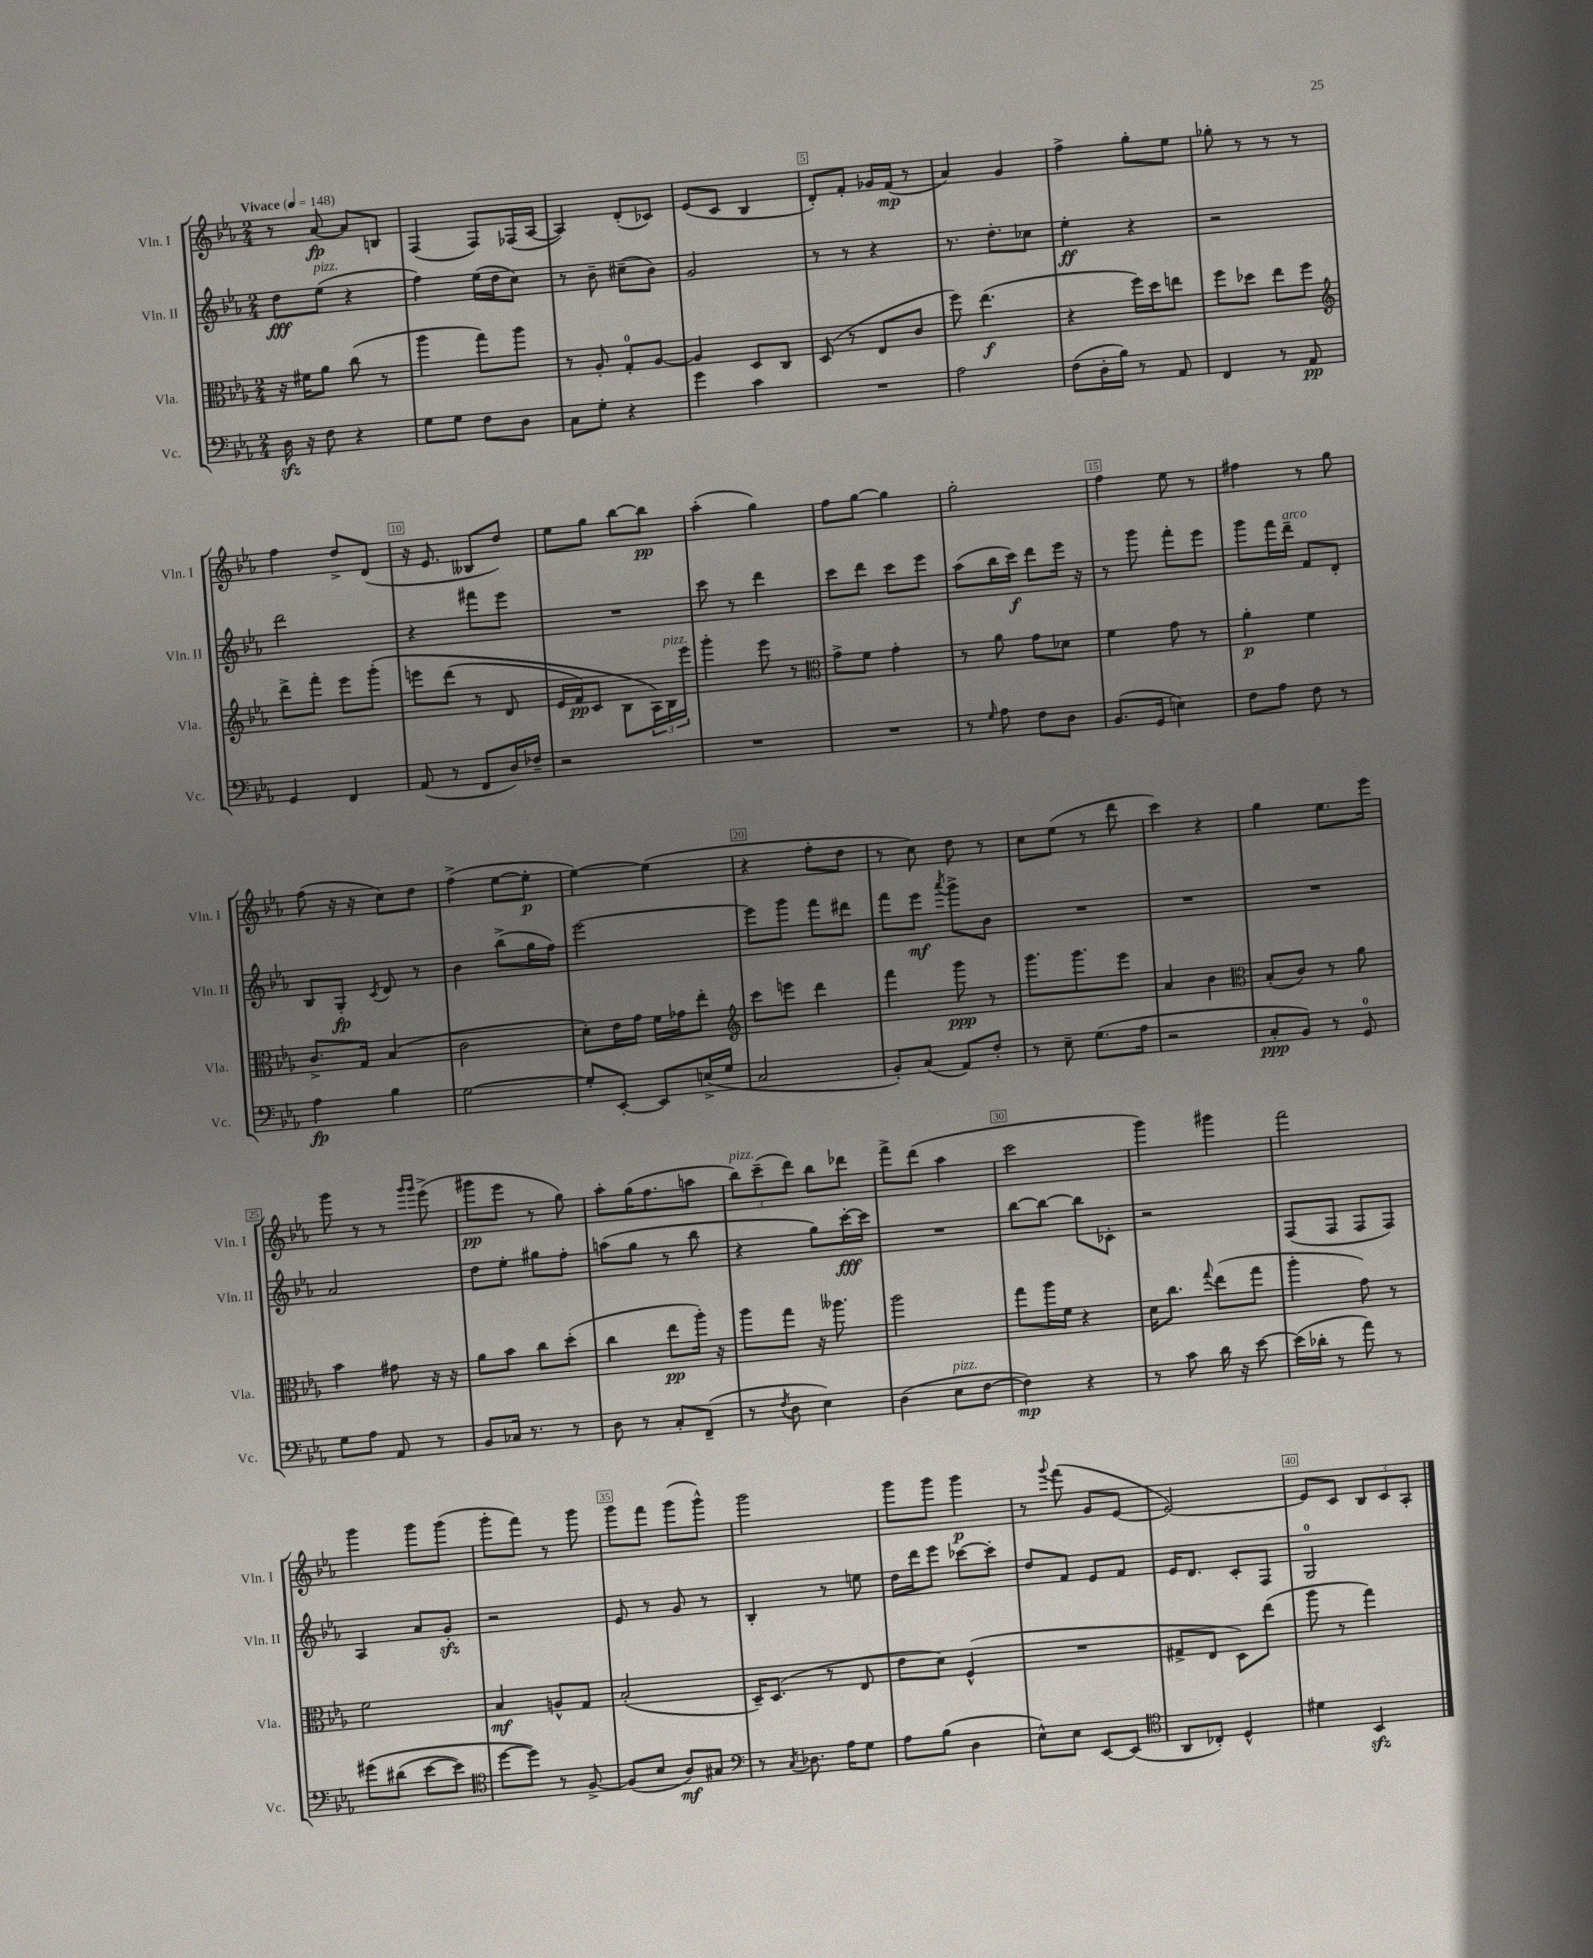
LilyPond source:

<<
\new StaffGroup <<
\new Staff = "s0" \with { instrumentName = "Vln. I" shortInstrumentName = "Vln. I" } {
    \clef treble \key ees \major \numericTimeSignature \time 2/4 \tempo "Vivace" 4 = 148
    r8 aes'8~\fp aes'8 b8 |
    f4( f8) fes16( aes16~ |
    aes4) d'8-.( ces'8) |
    ees'8( c'8 bes4 |
    d'8-.) f'8-. ges'16 f'16\mp( r8 |
    aes'4) g'4 |
    f''4-> g''8-. ees''8 |
    ges''8-. r8 r8 r8 |
    f''4 d''8-> d'8( |
    r16 ees'8. beses8 d''8) |
    ees''8 g''8 bes''8~ bes''8\pp |
    aes''4-.( g''4) |
    f''8 g''8~ g''4 |
    g''2-. |
    f''4 ees''8 r8 |
    fis''4 r8 g''8 |
    f''8( r16 r16 c''8) d''8 |
    f''4->( ees''8~ ees''8-.\p |
    ees''4~) ees''4( |
    r4 f''8-. d''8 |
    r8 c''8) d''8 r8 |
    c''8 ees''8( r8 d'''8 |
    c'''4) r4 |
    g''4 ees''8. ees'''16 |
    g'''8 r8 r8 \grace { g'''16 g'''16 } ees'''8->( |
    gis'''8\pp ees'''8 r8 g''8) |
    aes''8-. g''16( f''8. a''8 |
    \tuplet 3/2 { bes''8^\markup { \italic "pizz." }) c'''8--( d'''8) } bes''8 des'''8 |
    f'''8-> d'''8( aes''4 |
    c'''2 |
    g'''4) gis'''4 |
    f'''2 |
    g'''4 g'''8 g'''8( |
    g'''8-. f'''8) r8 g'''8 |
    g'''8 f'''8 g'''8( g'''8-^) |
    g'''2 |
    g'''8 g'''8 g'''4\p |
    r8 \appoggiatura { g'''8 } f'''8( g'8 ees'8~ |
    ees'2~) |
    ees'8 c'8 \tuplet 3/2 { bes8 c'8 aes8-. } \bar "|." |
}
\new Staff = "s1" \with { instrumentName = "Vln. II" shortInstrumentName = "Vln. II" } {
    \clef treble \key ees \major \numericTimeSignature \time 2/4
    d''8\fff ees''8^\markup { \italic "pizz." }( r4 |
    f''4) ees''16( d''16 c''8) |
    r8 bes'8-- cis''8--( bes'8) |
    g'2 |
    r8 r8 r4 |
    r8. d''8.-. ces''8 |
    ees''4-.\ff r4 |
    r2 |
    d'''2 |
    r4 fis'''8 ees'''8 |
    R2 |
    c'''8 r8 d'''4 |
    c'''8 d'''8 c'''8 ees'''8 |
    aes''8( bes''16 c'''16\f) d'''8 ees'''16 r16 |
    r8 g'''8 f'''8-. ees'''8 |
    g'''8 f'''16 d'''16--^\markup { \italic "arco" } f'8 d'8-. |
    bes8 g8-.\fp \acciaccatura { c'8 } d'8 r8 |
    bes'4 bes''8->( g''16 f''16) |
    ees'''2~ |
    ees'''8 g'''8 f'''8 dis'''8 |
    f'''8 ees'''8\mf \acciaccatura { aes'''8 } g'''8-> bes'8 |
    R2 |
    R2 |
    R2 |
    aes'2 |
    d''8 ees''8-. gis''8 f''8-. |
    a''8( g''8 r8 bes''8 |
    r4 g''8) c'''16~-.\fff c'''16 |
    R2 |
    bes''8~ bes''8~ bes''8 ces'8-. |
    r2 |
    f8( f8 f8 f8) |
    aes4 aes'8 g'8-.\sfz |
    r2 |
    ees'8 r8 g'8 r8 |
    bes4-. r8 e''8 |
    d''16 d'''16 ees'''8 ces'''8~ ces'''8-. |
    d''8 f'8 ees'8 f'8 |
    ees'16 d'8. c'8-. f8 |
    g2-0 \bar "|." |
}
\new Staff = "s2" \with { instrumentName = "Vla." shortInstrumentName = "Vla." } {
    \clef alto \key ees \major \numericTimeSignature \time 2/4
    r16 fis'16 aes'8 c''8( r8 |
    aes''4 g''8) aes''8 |
    r8 aes8-. g8-0-. aes8~ |
    aes4 d8 c8 |
    d8( r8 ees8 c'8 |
    f''8) ees''4.\f( |
    r4 f''16) d''16 e''8 |
    f''8 des''8 ees''8 f''8 |
    \clef treble d'''8-> f'''8-. ees'''8 g'''8-.\( |
    e'''8 d'''8( r8 d'8 |
    ees'16 f'16\pp) c'8 bes8 \tuplet 3/2 { aes16\) bes16^\markup { \italic "pizz." } ees'''16 } |
    g'''4-. ees'''8 r8 |
    \clef alto g'8-> f'8 g'4-. |
    r8 aes'8 g'8 des'8 |
    f'4 g'8 r8 |
    aes'4-.\p f'4 |
    c'8.-> g16 bes4( |
    c'2 |
    d'8-.) ees'16 g'16 f'16 ges'16 ees''8-. |
    \clef treble c'''8 e'''8 d'''4 |
    f'''4 g'''8\ppp r8 |
    g'''8. g'''8. ees'''8 |
    aes'4 bes'4 |
    \clef alto bes8-.( c'8) r8 aes'8 |
    bes'4 gis'8 r16 r16 |
    aes'8 bes'8 c''8 d''8-.( |
    c''4 ees''8\pp aes''16-.) r16 |
    aes''8 g''8 r16 aeses''8. |
    aes''2 |
    g''8 aes''16 f'16 r4 |
    d'16 c''8. \appoggiatura { g''8 } ees''8( g''8 |
    aes''4-. g'8) r8 |
    f'2 |
    bes4\mf a8-^ g8 |
    bes2-.( |
    d16--) d8.( r8 ees8 |
    ees'8 d'8) f4-^( |
    R2 |
    gis8-> ees8 d8) ees''8( |
    aes''8 r8 g''4) \bar "|." |
}
\new Staff = "s3" \with { instrumentName = "Vc." shortInstrumentName = "Vc." } {
    \clef bass \key ees \major \numericTimeSignature \time 2/4
    d16\sfz r16 f8 r4 |
    g8 g8 f8 d8 |
    c8 g8-. r4 |
    g'4 c'4 |
    R2 |
    aes2 |
    f8( d16-. bes16) r8 aes,8 |
    f,4 r8 aes,8\pp |
    g,4 f,4 |
    aes,8( r8 f,8 d16) fes16-- |
    r2 |
    R2 |
    R2 |
    r8 \grace { g16 } aes8 f8 d8 |
    bes,8.( g,16 e4) |
    f8 aes8 f8 r8 |
    aes4\fp bes4 |
    g2~ |
    g8-. ees,8~-. ees,8 e16->( g16 |
    c2 |
    bes,8-.) c8( aes,8) f8-. |
    r8 ees8-- g8.( aes16 |
    r2 |
    c8-.\ppp bes,8) r8 g,8-0 |
    g8 aes8 aes,8 r8 |
    bes,8 ces16 r8. r8 |
    d8 r8 c8-. f,8--( |
    r8 \acciaccatura { f8 } d8 ees4) |
    d4( ees8^\markup { \italic "pizz." } f8~ |
    f4\mp) r4 |
    r8 c'8 d'16 r16 ees'8~ |
    ees'16( des'16-. r8 aes'8) r8 |
    gis'8\( dis'8( ees'8~ ees'8) |
    \clef tenor d''8~ d''8\) r8 f8~-> |
    f8( bes8 aes8\mf) gis8 |
    \clef bass r8 \acciaccatura { c8 } des8. aes16 g8 |
    aes8 bes8( d4 |
    ees8-^) ees8 ees,8~ ees,8( |
    \clef tenor aes,8 ces8-.) d4-^ |
    dis'4 bes,4\sfz \bar "|." |
}
>>
>>
\layout { \context { \Score \override BarNumber.break-visibility = ##(#f #t #t) barNumberVisibility = #(every-nth-bar-number-visible 5) \override BarNumber.stencil = #(make-stencil-boxer 0.1 0.3 ly:text-interface::print) } }
